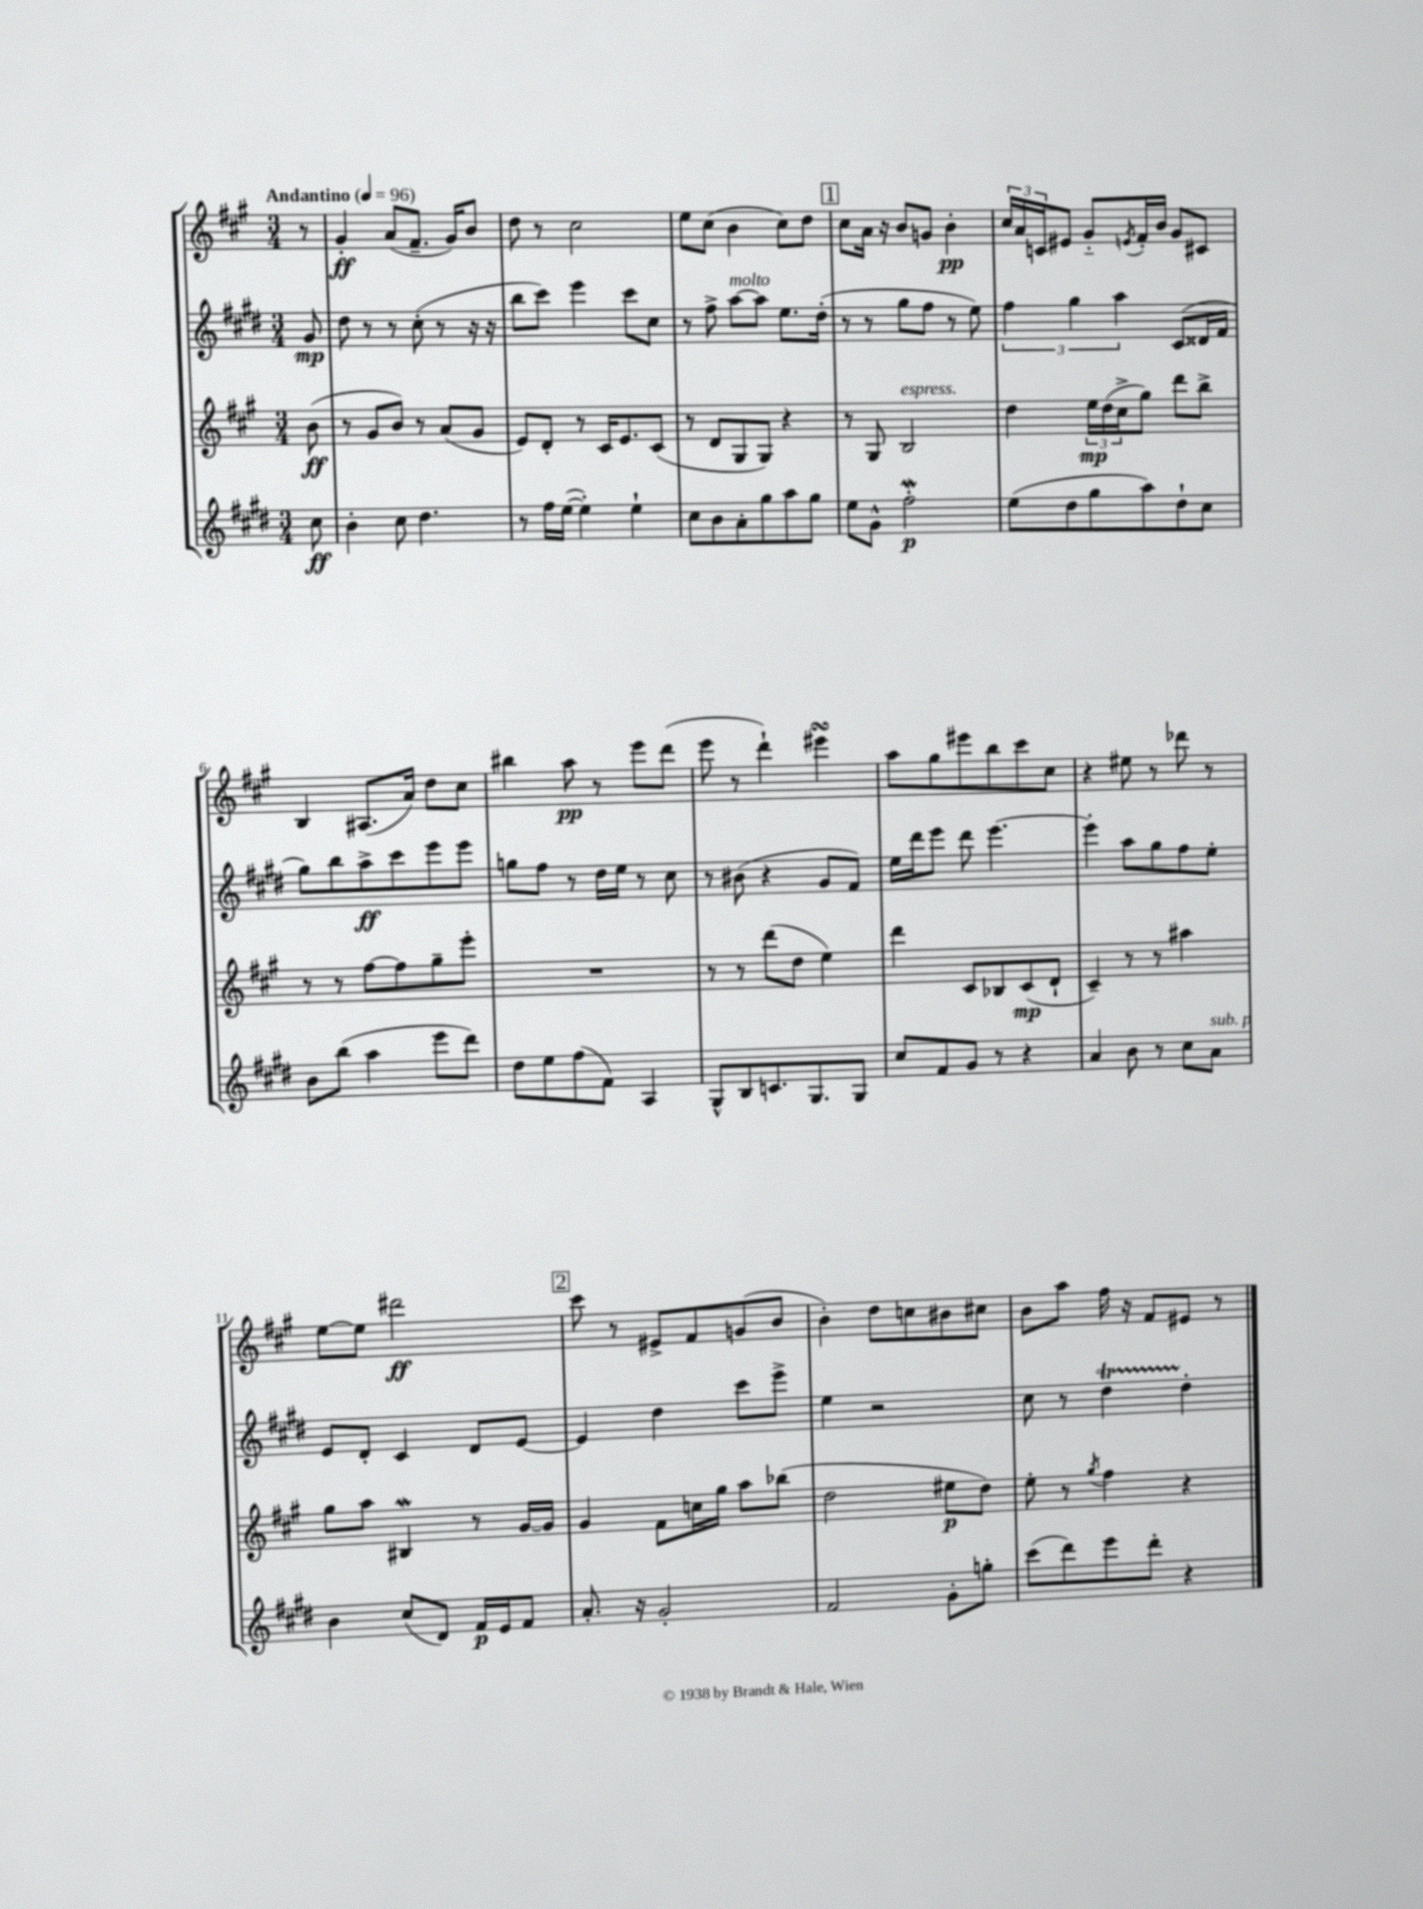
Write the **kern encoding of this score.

**kern	**kern	**kern	**kern
*staff4	*staff3	*staff2	*staff1
*clefG2	*clefG2	*clefG2	*clefG2
*k[f#c#g#d#]	*k[f#c#g#]	*k[f#c#g#d#]	*k[f#c#g#]
*M3/4	*M3/4	*M3/4	*M3/4
*MM96	*MM96	*MM96	*MM96
8cc#	(8b	8g#	8r
=	=	=	=
4b'	8r	8dd#	4g#'
.	8g#	8r	.
8cc#	8b)	8r	(8a
4.dd#	8r	(8cc#'	8.f#~
.	(8a	8r	.
.	.	.	16g#)
.	8g#	16r	8b
.	.	16r	.
=	=	=	=
8r	8e)	8bb	8dd
16ff#	8d'	8ccc#)	8r
([16ee	.	.	.
4ee'])	8r	4eee	2cc#
.	16c#	.	.
.	8.e	.	.
4ee`	.	8ccc#	.
.	(8c#	8cc#	.
=	=	=	=
8cc#	8r	8r	8ee
8b	8d	8ff#^	(8cc#
8a'	8G#	[8aa	4b
8gg#	8G#)	8aa]	.
8aa	4r	8.ee	8cc#)
8gg#	.	.	8dd
.	.	(16dd#'	.
=	=	=	=
8ee	8r	8r	8cc#
8g#^^	8G#	8r	16a
.	.	.	16r
2ff#'	2B	8gg#	8b
.	.	8ff#	8g
.	.	8r	4b'
.	.	8ee)	.
=	=	=	=
(8ee	4dd	6ff#	24cc#
.	.	.	24a
.	.	.	24c
8dd#	.	.	8e#
.	.	6gg#	.
8gg#	24ee	.	8g#'~
.	(24dd	.	.
.	24cc#^	6aa	.
.	.	.	8qe
8aa)	8gg#)	.	16f#'
.	.	.	16b
8dd#`	8ddd	(8c#	8g#
8cc#	8bb^	16d##	8c#
.	.	16f#	.
=	=	=	=
8b	8r	8gg#)	4B
(8bb	8r	8bb	.
4aa	[8ff#	8aa^	(8.A#
.	8ff#]	8ccc#	.
.	.	.	16a)
8eee	8gg#~	8eee	8dd
8ddd#)	8eee'	8eee	8cc#
=	=	=	=
8dd#	2.r	8gg	4bb#
8ee	.	8ff#	.
(8ff#	.	8r	8aa
8f#)	.	16dd#	8r
.	.	16ee	.
4A	.	8r	8eee
.	.	8cc#	(8ddd
=	=	=	=
8G#^^	8r	8r	8eee
8B	8r	(8b#	8r
8.c	(8ddd	4r	4ddd`)
.	8dd	.	.
8.G#	.	.	.
.	4ee)	8g#	4eee#
8G#	.	8f#)	.
=	=	=	=
8cc#	4ddd	16ee	8aa
.	.	16ddd#	.
8f#	.	8eee	8gg#
8g#	8c#	8ddd#	8eee#
8r	8B-	[4.eee	8bb
4r	(8c#	.	8ccc#
.	8d`	.	8cc#
=	=	=	=
4a	4c#~)	4eee']	4r
8b	8r	8aa	8ee#
8r	8r	8gg#	8r
8cc#	4aa#	8ff#	8ddd-
8a	.	8ee'	8r
=	=	=	=
4b	8gg#	8e	[8ee
.	8aa	8d#'	8ee]
(8cc#	4B#	4c#	2ddd#
8d#)	.	.	.
16f#	8r	8d#	.
16e	.	.	.
8f#	[16g#	[8e	.
.	16g#]	.	.
=	=	=	=
8.a'	4g#	4e]	8ccc#
.	.	.	8r
16r	.	.	.
2g#'	8f#	4dd#	8e#^
.	16cc	.	8f#
.	16gg#	.	.
.	8aa	8ccc#	(8g
.	(8bb-	8eee^	8b
=	=	=	=
2f#	2dd	4ee	4b')
.	.	2r	8dd
.	.	.	8cc
8g#'	8ee#	.	8b#
8gg'	8dd)	.	8cc#
=	=	=	=
(8ccc#	8ee'	8cc#	8b
8ddd#)	8r	8r	8aa
.	8qgg#	.	.
8eee	4ff#	4dd#	16ff#
.	.	.	16r
8ddd#'	.	.	8f#
4r	4r	4dd#'	8e#
.	.	.	8r
==	==	==	==
*-	*-	*-	*-
